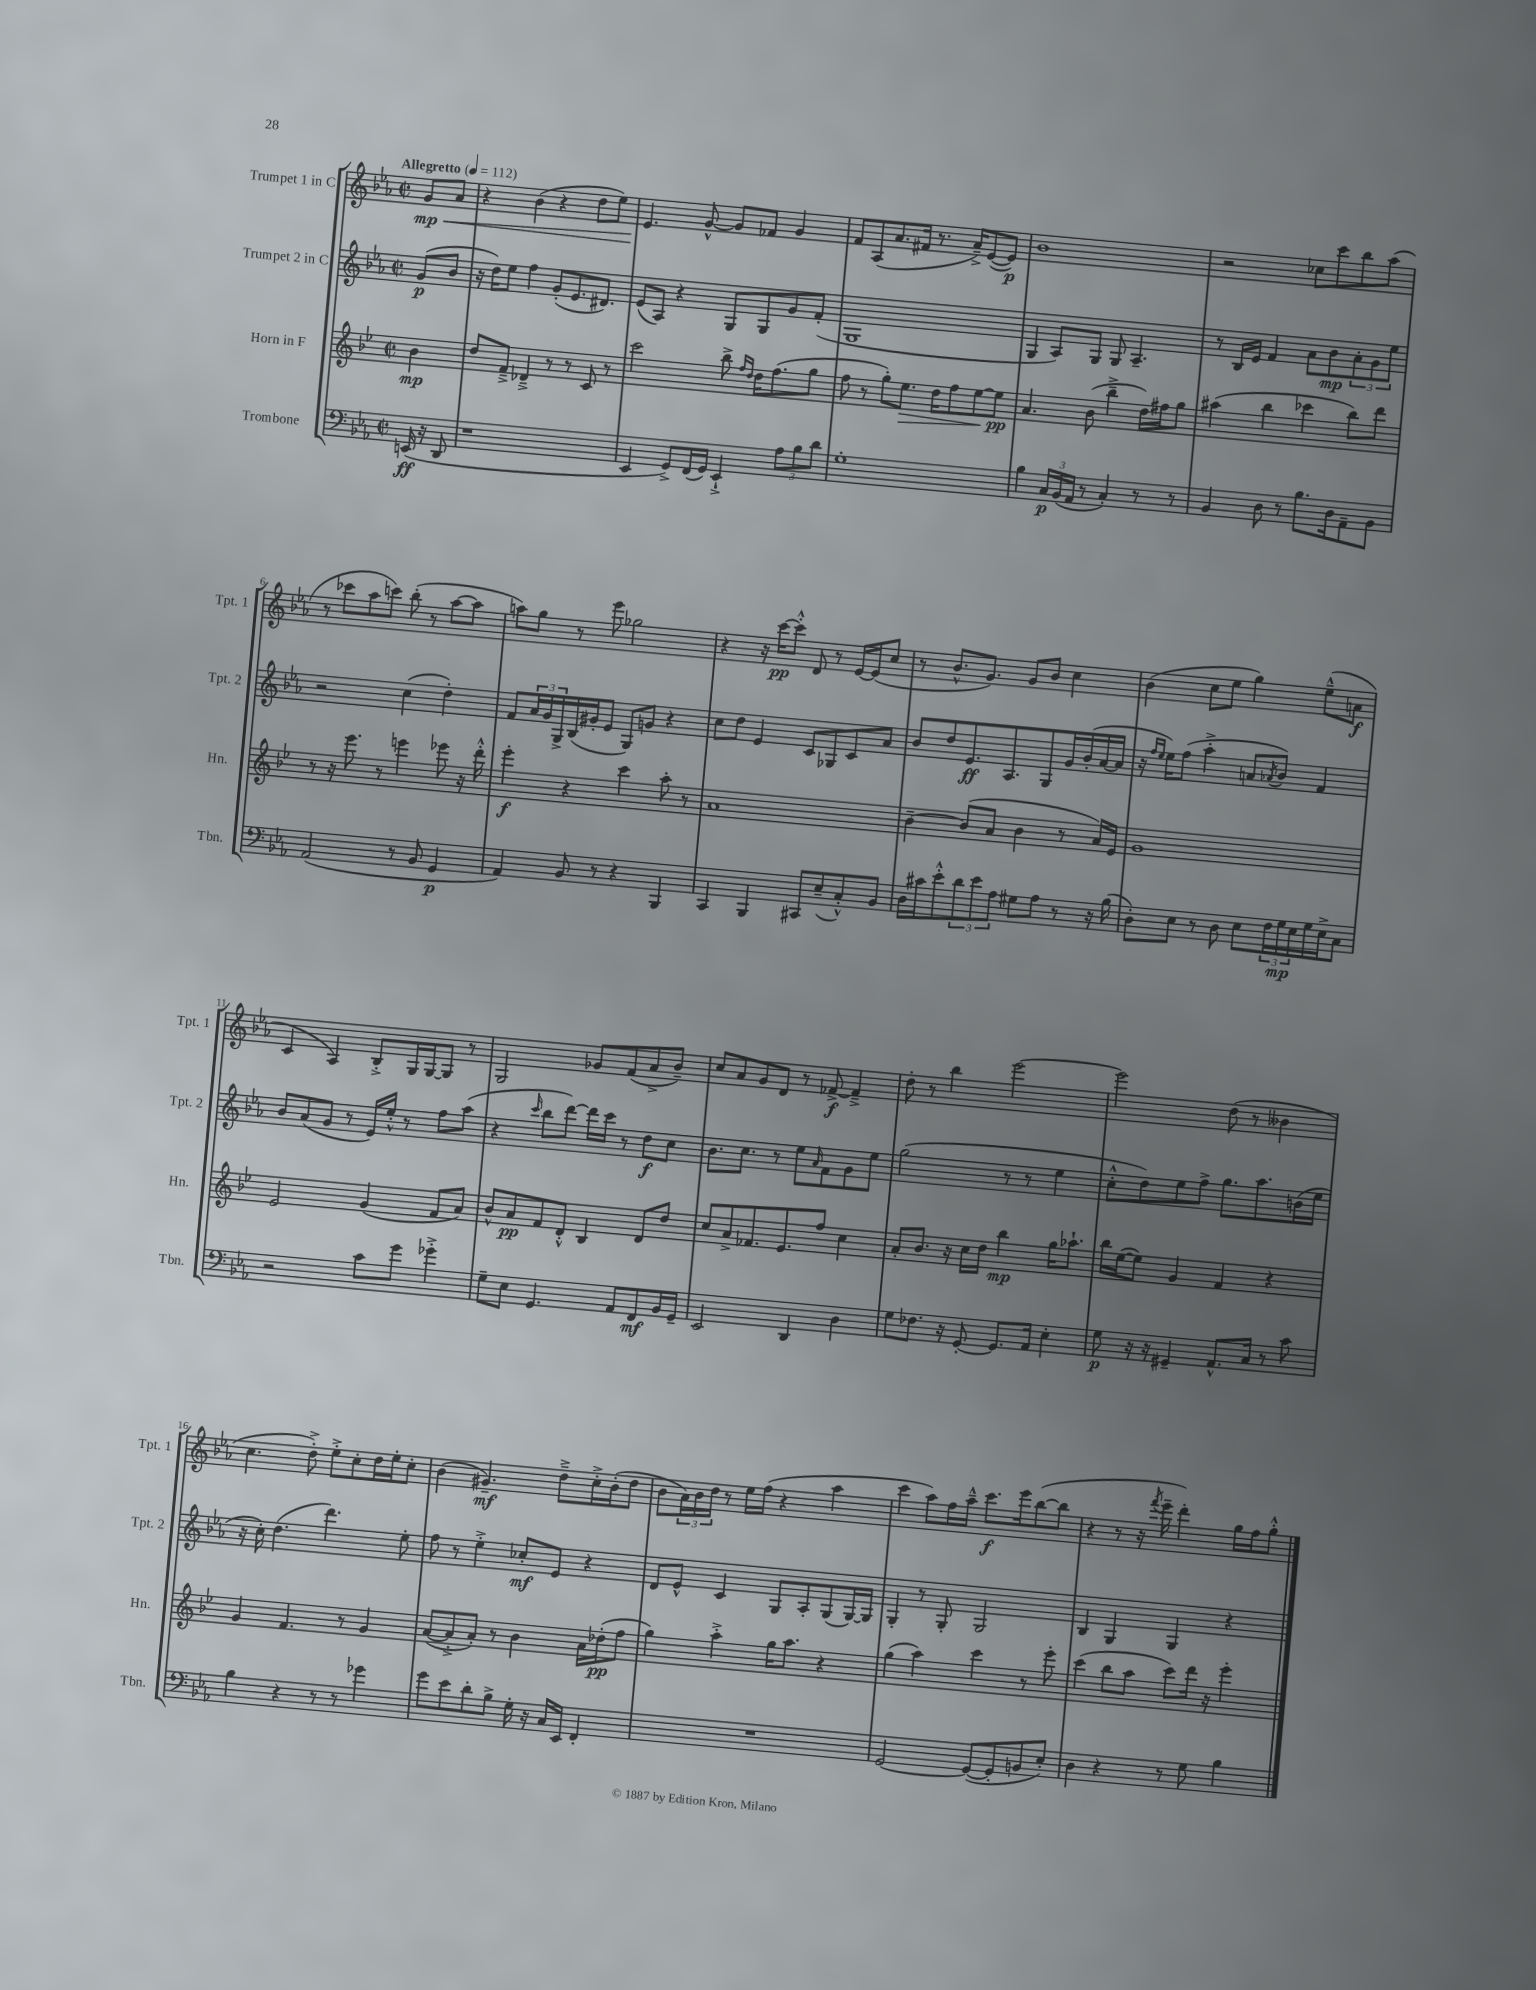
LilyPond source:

<<
\new StaffGroup <<
\new Staff = "s0" \with { instrumentName = "Trumpet 1 in C" shortInstrumentName = "Tpt. 1" } {
    \clef treble \key ees \major \defaultTimeSignature \time 2/2 \partial 4 \tempo "Allegretto" 4 = 112
    g'8\mp\< aes'8 |
    r4 bes'4( r4 d''8 ees''8) |
    ees'4.\! g'8~-^ g'8 fes'8 g'4 |
    f'8 aes8( aes'8. fis'16 r8. aes'16--->) ees'8~( ees'8\p) |
    bes'1 |
    r2 ces''8 c'''8 bes''8 aes''8( |
    r8 ces'''8 aes''8 c'''8) bes''8-.( r8 aes''8~ aes''8 |
    a''8) g''8 r8 ees'''8 ges''2 |
    r4 r16 c'''16~\pp c'''8-.-^ d'8 r8 ees'16~ ees'16( c''8 |
    r8 bes'8.-^ g'8.) g'8 bes'8 c''4 |
    bes'4( c''8 ees''8 g''4) ees''8---^( a'8\f |
    c'4 aes4) bes8-.-> g16 g16~ g8 r8 |
    g2 ges'8 f'8( aes'8-> bes'8--) |
    c''8 aes'8 g'8 d'8 r8 fes'8~->\f fes'4---> |
    d''8-. r8 bes''4 ees'''2~ |
    ees'''2 d''8( r8 beses'4 |
    c''4. d''8-.->) ees''8-.-> c''8-. d''16 ees''16-. c''8-. |
    bes'4( gis'4.--\mf) d''8---> c''16-.-> bes'16-.( d''8 |
    bes'8 \tuplet 3/2 { aes'16) bes'16 d''16 } r8 ees''16 f''16( r4 aes''4 |
    c'''4 aes''8) f''16 aes''16---^ c'''8.\f ees'''16 bes''8~( bes''8 |
    r4 r8 r16 \acciaccatura { f'''8 } ees'''16-- d'''4-.) g''16 f''16 g''8-.-^ \bar "|." |
}
\new Staff = "s1" \with { instrumentName = "Trumpet 2 in C" shortInstrumentName = "Tpt. 2" } {
    \clef treble \key ees \major \defaultTimeSignature \time 2/2 \partial 4
    g'8\p( bes'8 |
    r16 d''16) ees''8 f''4 g'8-.( ees'8. dis'8.) |
    ees'8( aes8) r4 g8 g8 g'8 f'8-.( |
    g1 |
    g4 aes8) g8 g8 aes4.-- |
    r8 bes16 ees'16 f'4 aes'8 bes'8\mp \tuplet 3/2 { aes'8-. g'8 ees''8 } |
    r2 c''4( d''4-.) |
    f'8 \tuplet 3/2 { aes'16 g'16 g16-> } bes16( gis'16-. ees'8 g8) g'8 r4 |
    c''8 d''8 ees'4 c'8 ges8 c'8 aes'8 |
    bes'8 d''8 ees'8.\ff aes8. g8 g'16 bes'16-.( aes'16~ aes'16 |
    r16 \grace { f''16 ees''16 } ees''16) f''8( aes''4-.-> a'8 \acciaccatura { aes'8 } bes'8) f'4 |
    bes'8 aes'8( g'8 r8 ees'16) ees''16-.-^ r8 f''8 aes''8( |
    r4 \grace { c'''16 } bes''8 d'''8~) d'''16 c'''16 r8 d''8\f c''8 |
    bes'8. c''8. r8 ees''8 \grace { aes'16 } f'8 g'8 ees''8 |
    g''2( r8 r8 ees''4 |
    c''8-.-^ d''8) ees''8 f''8-> g''8. aes''8. b'16( ees''16 |
    r16 c''16-.) d''4.( d'''4.) ees''8-. |
    f''8 r8 ees''4-.-> ces''8-.\mf ees'8 r4 |
    d'8 ees'8-^ c'4 g8 aes8-. g8( g16~) g16 |
    g4-. r8 g8-. g2 |
    bes4 g4 g4 r4 \bar "|." |
}
\new Staff = "s2" \with { instrumentName = "Horn in F" shortInstrumentName = "Hn." } {
    \clef treble \key bes \major \defaultTimeSignature \time 2/2 \partial 4
    bes'4\mp |
    d''8 f'8---> des'4---> r8 r8 c'8 r8 |
    c'''2 bes''8-> \grace { f''16 d''16 } d''16 f''8.( g''8 |
    f''8 r8 g''8-.) ees''8.\> d''16 f''8 ees''8~\! ees''8\pp |
    a'4. bes'8( bes''4---> d''16) fis''16 g''8 |
    ais''4( bes''4 ces'''4 bes''8) d'''8 |
    r8 r16 ees'''8. r8 e'''4 ees'''8 r16 d'''16-.-^ |
    ees'''4-.\f r4 c'''4 a''8-. r8 |
    a'1 |
    bes'4~-- bes'8( a'8 bes'4 r8 a'16) ees'16 |
    g'1 |
    ees'2 g'4( f'8 a'8) |
    bes'8-^ a'8\pp f'8 d'8-.-^ bes4 d'8 d''8 |
    c''8 a'8-> fes'8. ees'8. f''8 c''4 |
    a'8-. bes'8. r16 c''16 d''16 bes''4\mp g''16 aes''8.-! |
    bes''16 ees''16~( ees''8) g'4 f'4 r4 |
    g'4 f'4. r8 g'4 |
    a'8~( a'8-.-> a'8-.) r8 bes'4 a'16 des''16-.\pp( f''8 |
    g''4) a''4-.-> g''16 a''8. r4 |
    g''4( a''4) c'''4 r8 ees'''8-. |
    c'''4( bes''8 a''8 c'''8) d'''16 r16 ees'''4-. \bar "|." |
}
\new Staff = "s3" \with { instrumentName = "Trombone" shortInstrumentName = "Tbn." } {
    \clef bass \key ees \major \defaultTimeSignature \time 2/2 \partial 4
    e,16\ff( r16 d,8 |
    r1 |
    ees,4 g,8->) f,16( g,16) ees,4-!-> \tuplet 3/2 { aes8 bes8 d'8 } |
    g1-. |
    bes4 \tuplet 3/2 { c16\p bes,16( aes,16 } r8 c4-.) r8 r8 |
    bes,4 d8 r8 bes8. d16 aes,8-- bes,8 |
    aes,2( r8 bes,8 g,4\p |
    aes,4) bes,8 r8 r4 bes,,4 |
    c,4 bes,,4 cis,8 ees8--( c8-.-^) bes,8 |
    d16 cis'16 ees'8-.-^ \tuplet 3/2 { d'8 ees'8 aes8 } gis8 aes8 r8 r16 bes16( |
    d8-.) ees8 r8 d8 ees8 \tuplet 3/2 { f16 g16\mp ees16 } g16 ees16-> c8 |
    r2 c'8 g'8 ges'4-.-> |
    g8-- ees8 g,4. aes,8 f,8\mf bes,16 g,16-- |
    ees,2 d,4 d4 |
    g8 fes8. r16 g,8~-. g,8. aes,16 ees4-. |
    g8\p r16 r16 gis,4-- aes,8.-^ c16 r8 c'8 |
    bes4 r4 r8 r8 ges'4 |
    g'8 ees'8 d'8-. bes8-> g16-. r16 c16 ees,16 f,4-. |
    R1 |
    g,2~ g,8~( g,8-. b,8 ees8-.) |
    d4 r4 r8 g8 bes4 \bar "|." |
}
>>
>>
